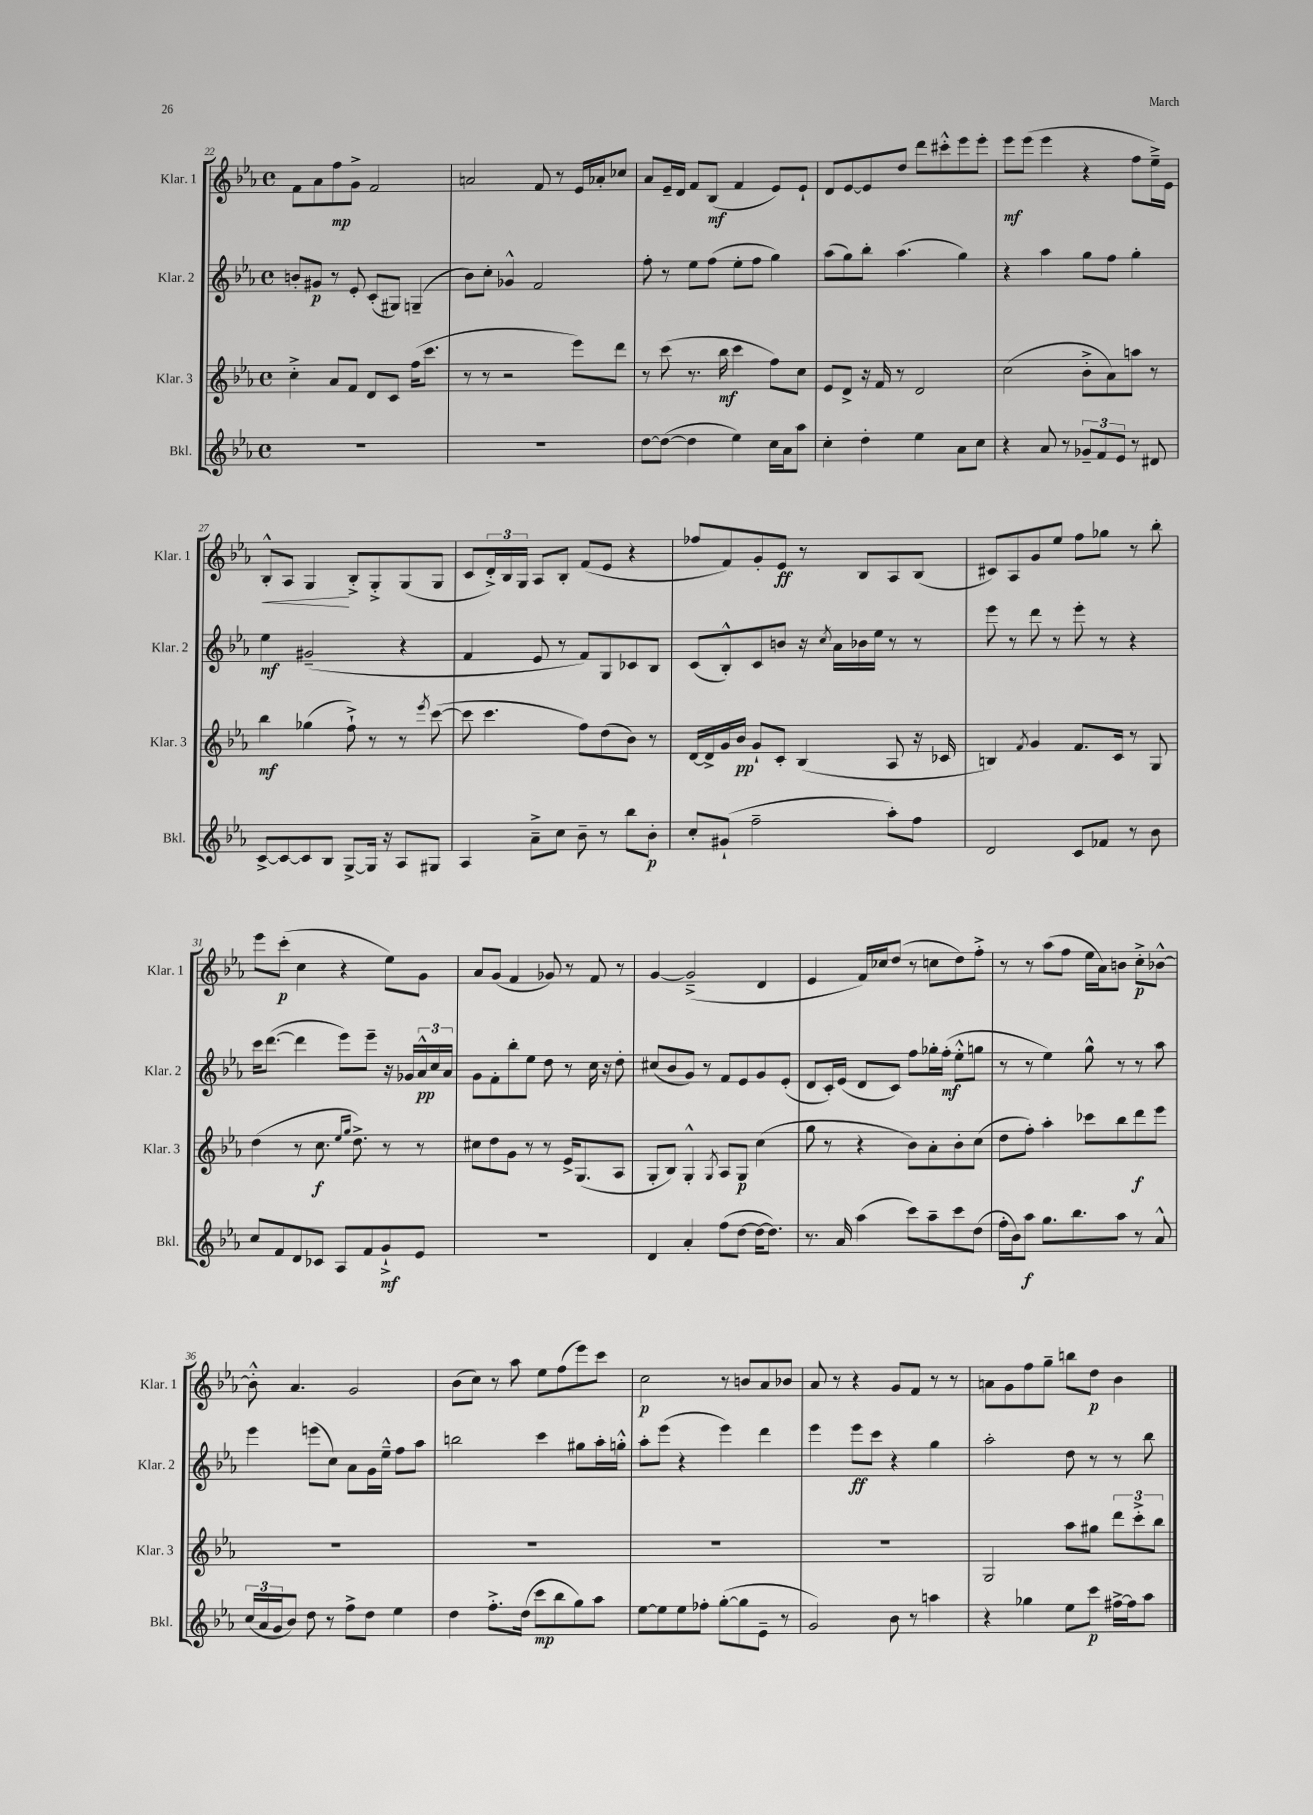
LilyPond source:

<<
\new StaffGroup <<
\new Staff = "s0" \with { instrumentName = "Klar. 1" shortInstrumentName = "Klar. 1" } {
    \clef treble \key ees \major \defaultTimeSignature \time 4/4
    f'8 aes'8 f''8\mp g'8-> f'2 |
    a'2 f'8 r8 ees'16 aes'16-. ces''8 |
    aes'8 ees'16-- d'16 f'8 bes8\mf( f'4 ees'8) ees'8-! |
    d'8 ees'8~ ees'8 d''8 d'''8 cis'''8-.-^ ees'''8 ees'''8-. |
    ees'''8\mf ees'''8( ees'''4 r4 f''8 ees''16--->) ees'16 |
    bes8-.-^\< aes8 g4\! bes8-.-> g8-.-> g8( g8 |
    c'8 \tuplet 3/2 { d'16-.->) bes16 g16 } aes8 bes8-. f'8( ees'8 r4 |
    fes''8 f'8) g'8-. ees'8\ff r8 bes8 aes8 bes8( |
    cis'8) aes8 g'8 ees''8 f''8 ges''8 r8 bes''8-. |
    ees'''8 c'''8-.\p( c''4 r4 ees''8) g'8 |
    aes'8 g'8( f'4 ges'8) r8 f'8 r8 |
    g'4~ g'2--->( d'4 |
    ees'4 f'16) ces''16 d''8( r8 c''8 d''8) f''8-.-> |
    r8 r8 aes''8( f''8 ees''16 aes'16) b'8 c''8-.->\p bes'8~-^ |
    bes'8-.-^ aes'4. g'2 |
    bes'8( c''8) r8 aes''8 ees''8 f''8( ees'''8) c'''8 |
    c''2\p r8 b'8 aes'8 bes'8 |
    aes'8 r8 r4 g'8 f'8 r8 r8 |
    a'8 g'8 f''8 g''8-- b''8 d''8\p bes'4 \bar "|." |
}
\new Staff = "s1" \with { instrumentName = "Klar. 2" shortInstrumentName = "Klar. 2" } {
    \clef treble \key ees \major \defaultTimeSignature \time 4/4
    b'8-. gis'8\p r8 ees'8-. c'8-.( gis8) g4--( |
    bes'8) c''8-. ges'4-^ f'2 |
    f''8-. r8 ees''8 f''8( ees''8-. f''8 g''4) |
    aes''8( g''8) bes''8-. aes''4.( g''4) |
    r4 aes''4 g''8 f''8 g''4-. |
    ees''4\mf gis'2--( r4 |
    f'4 ees'8 r8 f'8) g8 ces'8 bes8 |
    c'8( bes8-.-^) c'8 b'8 r16 \acciaccatura { c''8 } aes'16 bes'16 ees''16 r8 r8 |
    ees'''8 r8 d'''8 r8 ees'''8-. r8 r4 |
    c'''16 d'''8.~( d'''4 ees'''8) ees'''8-- r16 ges'16 \tuplet 3/2 { aes'16-^\pp c''16 aes'16 } |
    g'8 f'8-. bes''8-. ees''8 d''8 r8 c''16 r16 d''8-. |
    cis''8( bes'8 g'8) r8 f'8 ees'8 g'8 ees'8-.( |
    d'8 c'16-.) ees'16( d'8 c'8) f''8 ges''16-. f''16-.\mf( ees''8-.-^ g''8 |
    r8 r8 ees''4) g''8-^ r8 r8 aes''8 |
    ees'''4 e'''8( c''8) aes'8 g'16 ees''16---^ f''8 aes''8 |
    b''2 c'''4 gis''8 aes''16-. g''16-.-^ |
    aes''8-. ees'''8( r4 ees'''4) d'''4 |
    ees'''4 ees'''8\ff c'''8 r4 g''4 |
    aes''2-. d''8 r8 r8 bes''8 \bar "|." |
}
\new Staff = "s2" \with { instrumentName = "Klar. 3" shortInstrumentName = "Klar. 3" } {
    \clef treble \key ees \major \defaultTimeSignature \time 4/4
    c''4-.-> aes'8 f'8 d'8 c'8 f''16( c'''8. |
    r8 r8 r2 ees'''8) d'''8 |
    r8 c'''8( r8. bes''16\mf c'''4 f''8) c''8 |
    ees'8 d'8-> r16 f'16 r8 d'2 |
    c''2( bes'8-.-> aes'8) a''8 r8 |
    bes''4\mf ges''4( f''8-!->) r8 r8 \acciaccatura { ees'''8 } c'''8~( |
    c'''8 c'''4. f''8) d''8( bes'8) r8 |
    d'16~ d'16-> g'16 bes'16\pp g'8-! c'8-. bes4( aes8 r16 ces'16 |
    b4) \acciaccatura { f'8 } g'4 f'8. c'16 r8 g8 |
    d''4( r8 c''8.\f \grace { ees''16 g''16 } d''8.->) r8 r8 |
    cis''8 d''8 g'8 r8 r8 ees'16-> g8.( aes8 |
    g8-. bes8) g4-.-^ \acciaccatura { g8 } aes8 g8\p c''4( |
    g''8 r8 r4 bes'8) aes'8-. bes'8-. c''8( |
    d''8 f''8-.) aes''4-. ces'''8 bes''8 d'''8\f ees'''8 |
    R1 |
    R1 |
    R1 |
    R1 |
    g2 aes''8 gis''8 \tuplet 3/2 { d'''8 c'''8-.-> bes''8 } \bar "|." |
}
\new Staff = "s3" \with { instrumentName = "Bkl." shortInstrumentName = "Bkl." } {
    \clef treble \key ees \major \defaultTimeSignature \time 4/4
    R1 |
    R1 |
    d''8~ d''8~( d''4 ees''4) c''16 aes'16 aes''8 |
    c''4-. d''4-. ees''4 aes'8 c''8 |
    r4 aes'8 r8 \tuplet 3/2 { ges'8-- f'8 ees'8 } r8 dis'8 |
    c'8~-> c'8~ c'8 bes8 g8~-> g16 r16 aes8 gis8 |
    aes4 aes'8---> c''8 bes'8-- r8 bes''8 bes'8-.\p |
    c''8-. gis'8-!( f''2-- aes''8-.) f''8 |
    d'2 c'8 fes'8 r8 bes'8 |
    c''8 f'8 d'8 ces'8 aes8 f'8 g'8-!->\mf ees'8 |
    r1 |
    d'4 aes'4-. f''8( d''8~ d''16~ d''8.) |
    r8. aes'16 aes''4( c'''8) aes''8-- c'''8 d''8( |
    f''16-. bes'16) aes''8\f g''8. bes''8. aes''8 r8 aes'8-^ |
    \tuplet 3/2 { c''16( aes'16 g'16 } bes'8) d''8 r8 f''8-> d''8 ees''4 |
    d''4 f''8.-.-> d''16( c'''8\mp bes''8 g''8) aes''8 |
    ees''8~ ees''8 ees''8 fes''8-. g''8~-.( g''8 ees'8-- r8 |
    g'2) bes'8 r8 a''4 |
    r4 ges''4 ees''8 c'''8\p fis''16~-> fis''16 aes''8 \bar "|." |
}
>>
>>
\layout { \context { \Score currentBarNumber = #22 } }
